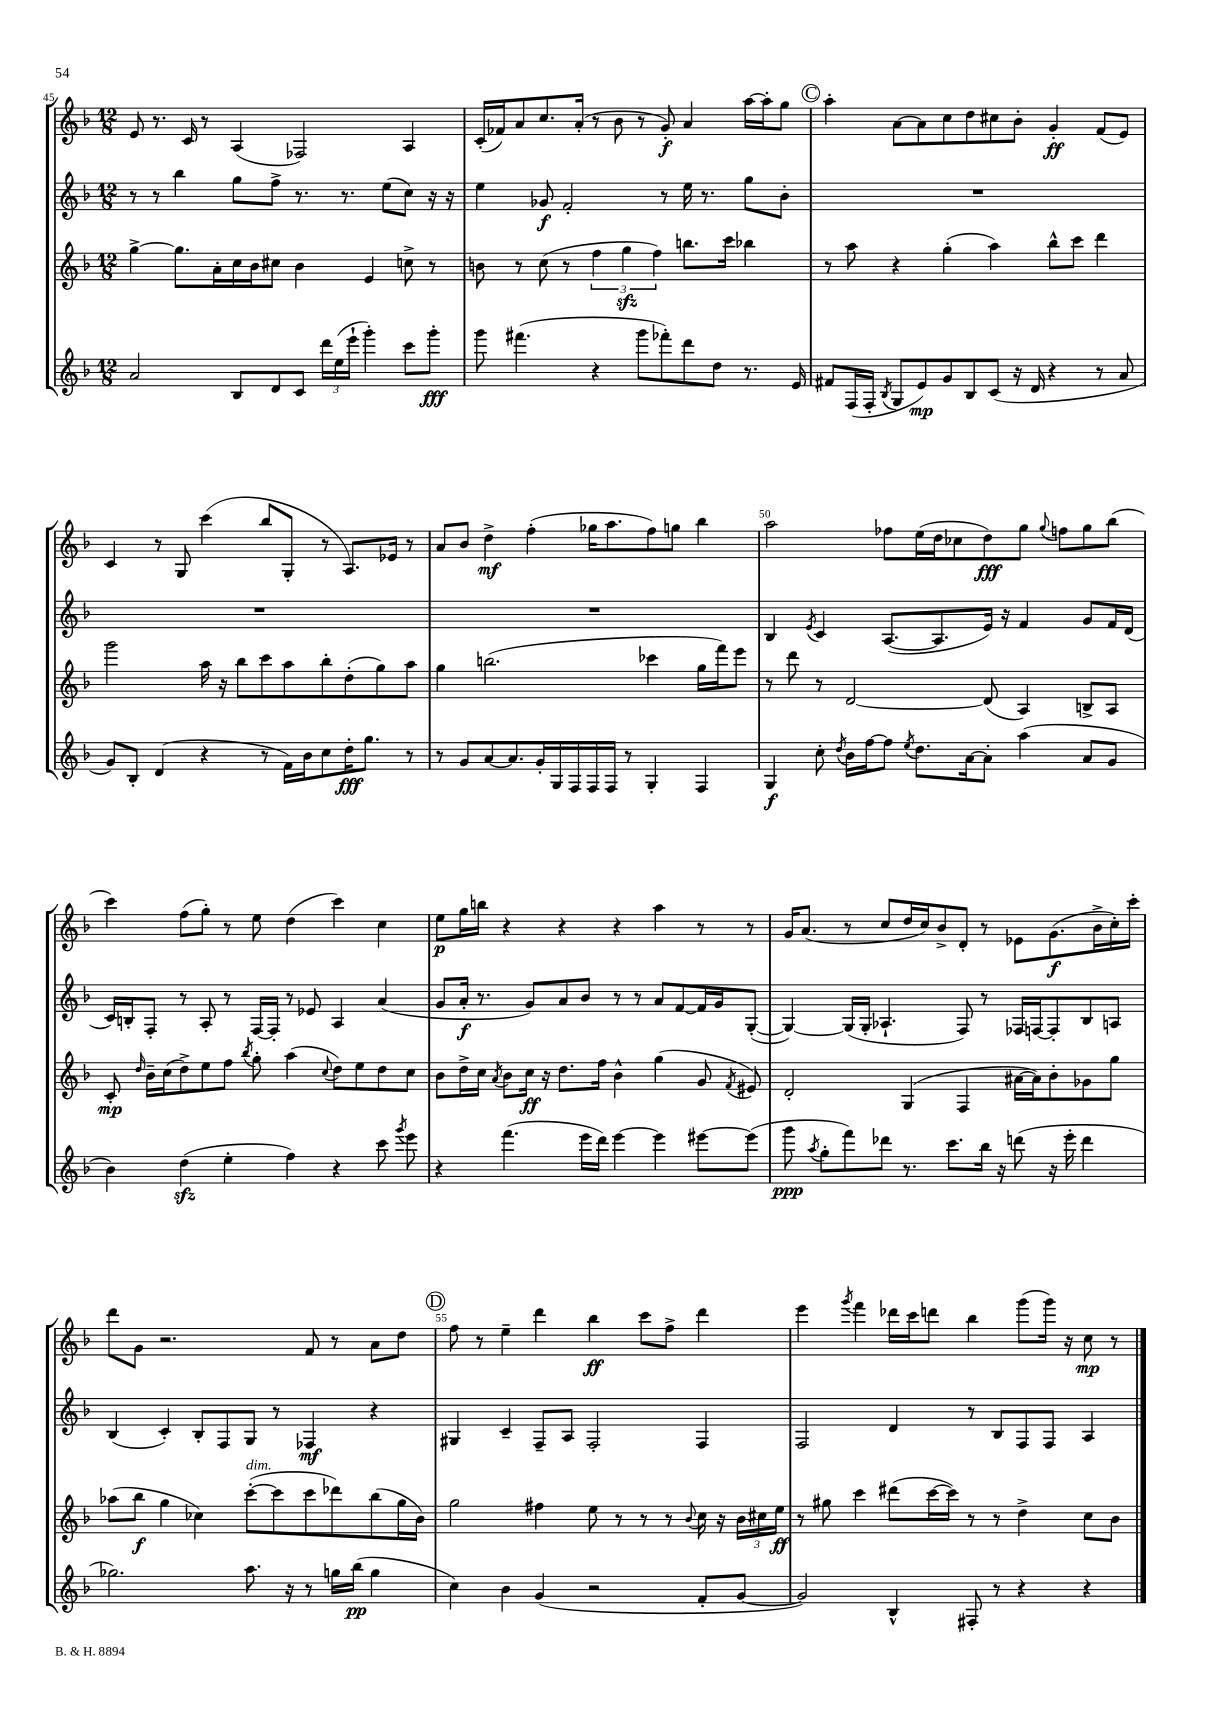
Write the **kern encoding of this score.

**kern	**dynam	**kern	**dynam	**kern	**dynam	**kern	**dynam
*part4	*part4	*part3	*part3	*part2	*part2	*part1	*part1
*staff4	*staff4	*staff3	*staff3	*staff2	*staff2	*staff1	*staff1
*clefG2	*	*clefG2	*	*clefG2	*	*clefG2	*
*k[b-]	*	*k[b-]	*	*k[b-]	*	*k[b-]	*
*M12/8	*	*M12/8	*	*M12/8	*	*M12/8	*
=45	=45	=45	=45	=45	=45	=45	=45
2a/	.	[4gg^\	.	8r	.	8e/	.
.	.	.	.	8r	.	8.r	.
.	.	8.gg\L]	.	4bb-\	.	.	.
.	.	.	.	.	.	16c/	.
.	.	.	.	.	.	8r	.
.	.	16a'\L	.	.	.	.	.
8B-/L	.	16cc\	.	8gg\L	.	(4A/	.
.	.	16b-\J	.	.	.	.	.
8d/	.	8cc#X\J	.	8ff^\J	.	.	.
8c/J	.	4b-\	.	8.r	.	2F-X/)	.
24ddd\LL	.	.	.	.	.	.	.
(24ee\	.	.	.	.	.	.	.
.	.	.	.	8.r	.	.	.
24eee`\JJ	.	.	.	.	.	.	.
4ggg'\)	.	4e/	.	.	.	.	.
.	.	.	.	(8ee\L	.	.	.
8ccc\L	.	8ccn^\	.	8cc\J)	.	4A/	.
8ggg'\J	fff	8r	.	16r	.	.	.
.	.	.	.	16r	.	.	.
=46	=46	=46	=46	=46	=46	=46	=46
8ggg\	.	8bn\	.	4ee\	.	(16c'/LL	.
.	.	.	.	.	.	16f-X/J)	.
(4.fff#X\	.	8r	.	.	.	8a/	.
.	.	(8cc\	.	8g-X/	f	8.cc/	.
.	.	8r	.	2f'/	.	.	.
.	.	.	.	.	.	(16a'/Jk	.
4r	.	6ff\	.	.	.	8r	.
.	.	.	.	.	.	8b-\	.
.	.	6ggzz\	.	.	.	.	.
8ggg\L	.	.	.	.	.	8r	.
.	.	6ff\)	.	.	.	.	.
8fff-X'\)	.	.	.	8r	.	8g'/)	f
8ddd\	.	8.bbn\L	.	16ee\	.	4a/	.
.	.	.	.	8.r	.	.	.
8dd\J	.	.	.	.	.	.	.
.	.	16ccc\Jk	.	.	.	.	.
8.r	.	4bb-X\	.	8gg\L	.	[16aa\LL	.
.	.	.	.	.	.	16aa'\J]	.
.	.	.	.	8b-'\J	.	8gg\J	.
16e/	.	.	.	.	.	.	.
!!LO:REH:place=s1:t=C
=47	=47	=47	=47	=47	=47	=47	=47
8f#X/L	.	8r	.	1.r	.	4aa'\	.
(16F/L	.	8aa\	.	.	.	.	.
16F'/JJ	.	.	.	.	.	.	.
8qB-/	.	.	.	.	.	.	.
8G/L	.	4r	.	.	.	[8a\L	.
8e/)	mp	.	.	.	.	8a\]	.
8g/	.	(4gg'\	.	.	.	8cc\	.
8B-/	.	.	.	.	.	8dd\	.
(8c/J	.	4aa\)	.	.	.	8cc#X\	.
16r	.	.	.	.	.	8b-'\J	.
16d/	.	.	.	.	.	.	.
4r	.	8bb-^^\L	.	.	.	4g'/	ff
.	.	8ccc\J	.	.	.	.	.
8r	.	4ddd\	.	.	.	(8f/L	.
8a/	.	.	.	.	.	8e/J)	.
!!LO:LB:g=z
=48	=48	=48	=48	=48	=48	=48	=48
8g/L)	.	2ggg\	.	1.r	.	4c/	.
8B-'/J	.	.	.	.	.	.	.
(4d/	.	.	.	.	.	8r	.
.	.	.	.	.	.	8G/	.
4r	.	16aa\	.	.	.	(4ccc\	.
.	.	16r	.	.	.	.	.
.	.	8bb-\L	.	.	.	.	.
8r	.	8ccc\	.	.	.	8bb-/L	.
16f\LL)	.	8aa\	.	.	.	8G'/J	.
16b-\J	.	.	.	.	.	.	.
8cc\	.	8bb-'\	.	.	.	8r	.
16dd'\K	fff	(8dd'\	.	.	.	8.A/L)	.
8.gg\J	.	.	.	.	.	.	.
.	.	8gg\)	.	.	.	.	.
.	.	.	.	.	.	16e-X/Jk	.
8r	.	8aa\J	.	.	.	8r	.
=49	=49	=49	=49	=49	=49	=49	=49
8r	.	4gg\	.	1.r	.	8a/L	.
8g/L	.	.	.	.	.	8b-/J	.
[8a/	.	(2.bbn\	.	.	.	4dd^\	mf
8.a/]	.	.	.	.	.	.	.
.	.	.	.	.	.	(4ff'\	.
16g'/L	.	.	.	.	.	.	.
16G/	.	.	.	.	.	.	.
16F/	.	.	.	.	.	.	.
16F/	.	.	.	.	.	16gg-X\KL	.
16F/JJ	.	.	.	.	.	8.aa\	.
8r	.	.	.	.	.	.	.
4G'/	.	4ccc-X\	.	.	.	8ff\)	.
.	.	.	.	.	.	8ggn\J	.
4F/	.	16gg\LL	.	.	.	4bb-\	.
.	.	16fff\J)	.	.	.	.	.
.	.	8eee\J	.	.	.	.	.
=50	=50	=50	=50	=50	=50	=50	=50
4G/	f	8r	.	4B-/	.	2aa\	.
.	.	8ddd\	.	.	.	.	.
.	.	.	.	8qe/	.	.	.
8cc'\	.	8r	.	4c/	.	.	.
8qdd/	.	.	.	.	.	.	.
16b-\LL	.	[2d/	.	.	.	.	.
[16ff\J	.	.	.	.	.	.	.
8ff\J]	.	.	.	([8.A/L	.	8ff-X\L	.
8qee/	.	.	.	.	.	.	.
8.dd\L	.	.	.	.	.	(16ee\L	.
.	.	.	.	8.A/]	.	16dd\J	.
.	.	.	.	.	.	8cc-X\	.
[16a\k	.	.	.	.	.	.	.
8a'\J]	.	(8d/]	.	16e/Jk)	.	8dd\)	fff
.	.	.	.	16r	.	.	.
(4aa\	.	4A/)	.	4f/	.	8gg\J	.
.	.	.	.	.	.	8qqgg/	.
.	.	.	.	.	.	8ffn\L	.
8a/L	.	8Bn^/L	.	8g/L	.	8gg\	.
8g/J	.	8A/J	.	16f/L	.	(8bb-\J	.
.	.	.	.	(16d/JJ	.	.	.
!!LO:LB:g=z
=51	=51	=51	=51	=51	=51	=51	=51
4b-\)	.	8c'/	mp	16c/LL)	.	4ccc\)	.
.	.	.	.	16Bn'/J	.	.	.
.	.	16qqdd/	.	.	.	.	.
.	.	16b-~\LL	.	8F'/J	.	.	.
.	.	(16cc\J	.	.	.	.	.
(4ddzz\	.	8dd^\)	.	8r	.	(8ff\L	.
.	.	8ee\	.	8A'/	.	8gg'\J)	.
4ee'\	.	8ff\J	.	8r	.	8r	.
.	.	8qbb-/	.	.	.	.	.
.	.	8gg'\	.	[16F/LL	.	8ee\	.
.	.	.	.	16F'/JJ]	.	.	.
4ff\)	.	(4aa\	.	8r	.	(4dd\	.
.	.	.	.	8e-X/	.	.	.
.	.	8qqcc/	.	.	.	.	.
4r	.	8dd\L)	.	4A/	.	4ccc\)	.
.	.	8ee\	.	.	.	.	.
8ccc\	.	8dd\	.	(4a/	.	4cc\	.
8qggg/	.	.	.	.	.	.	.
8eee\	.	8cc\J	.	.	.	.	.
=52	=52	=52	=52	=52	=52	=52	=52
4r	.	8b-\L	.	8g/L	.	8ee\L	p
.	.	16dd^\L	.	16a'/Jk	f	16gg\L	.
.	.	16cc\JJ	.	8.r	.	16bbn\JJ	.
.	.	8qa/	.	.	.	.	.
(4.fff\	.	8b-\L	.	.	.	4r	.
.	.	16cc\Jk	ff	8g/L)	.	.	.
.	.	16r	.	.	.	.	.
.	.	8.dd\L	.	8a/	.	4r	.
16eee\LL	.	.	.	8b-/J	.	.	.
16ddd\JJ)	.	16ff\Jk	.	.	.	.	.
[4eee\	.	4b-^^\	.	8r	.	4r	.
.	.	.	.	8r	.	.	.
4eee\]	.	(4gg\	.	8a/L	.	4aa\	.
.	.	.	.	[8f/	.	.	.
[8eee#X\L	.	8g/	.	16f/L]	.	8r	.
.	.	.	.	16g/J	.	.	.
.	.	8qf/	.	.	.	.	.
(8eee#\J]	.	8e#X/)	.	([8G'/J	.	8r	.
=53	=53	=53	=53	=53	=53	=53	=53
8ggg\	ppp	2d'/	.	4G/_)	.	16g/KL	.
.	.	.	.	.	.	(8.a/J	.
8qaa/	.	.	.	.	.	.	.
8gg'\L	.	.	.	.	.	.	.
8fff\)	.	.	.	(16G/LL]	.	8r	.
.	.	.	.	16G'/JJ	.	.	.
8ddd-X\J	.	.	.	4.A-X`/	.	8cc/L	.
8.r	.	(4G/	.	.	.	16dd/L	.
.	.	.	.	.	.	16cc/J)	.
.	.	.	.	.	.	8b-^/	.
8.ccc\L	.	.	.	.	.	.	.
.	.	4F/	.	8F/)	.	8d'/J	.
16bb-\Jk	.	.	.	8r	.	8r	.
16r	.	.	.	.	.	.	.
(8dddn\	.	[16a#X\LL	.	16F-X/LL	.	8e-X\L	.
.	.	16a#\J])	.	[16Fn/J	.	.	.
16r	.	8b-'\	.	8F'/]	.	(8.g\	f
16eee'\	.	.	.	.	.	.	.
4ddd\	.	8g-X\	.	8B-/	.	.	.
.	.	.	.	.	.	16b-^\L	.
.	.	8gg\J	.	8An/J	.	16cc'\)	.
.	.	.	.	.	.	16ccc'\JJ	.
!!LO:LB:g=z
=54	=54	=54	=54	=54	=54	=54	=54
2.gg-X\)	.	(8aa-X\L	.	(4B-/	.	8ddd\L	.
.	.	8bb-\J	f	.	.	8g\J	.
.	.	4gg\	.	4c'/)	.	2.r	.
.	.	4cc-X\)	.	8B-'/L	.	.	.
.	.	.	.	8F/	.	.	.
!	!	!LO:TX:a:i:t=dim.	!	!	!	!	!
8.aa\	.	([8ccc'\L	.	8G/J	.	.	.
.	.	8ccc\]	.	8r	.	.	.
16r	.	.	.	.	.	.	.
8r	.	8ccc\	.	4F-X/	mf	8f/	.
16ggn\LL	.	8ddd-X\)	.	.	.	8r	.
(16bb-\JJ	pp	.	.	.	.	.	.
4gg\	.	(8bb-\	.	4r	.	8a\L	.
.	.	16gg\L	.	.	.	8dd\J	.
.	.	16b-\JJ)	.	.	.	.	.
!!LO:REH:place=s1:t=D
=55	=55	=55	=55	=55	=55	=55	=55
4cc\)	.	2gg\	.	4G#X/	.	8ff\	.
.	.	.	.	.	.	8r	.
4b-\	.	.	.	4c~/	.	4ee~\	.
(4g/	.	4ff#X\	.	8F~/L	.	4ddd\	.
.	.	.	.	8A/J	.	.	.
2r	.	8ee\	.	2F'/	.	4bb-\	ff
.	.	8r	.	.	.	.	.
.	.	8r	.	.	.	8ccc\L	.
.	.	8r	.	.	.	8ff^\J	.
.	.	8qqb-/	.	.	.	.	.
8f'/L	.	16cc\	.	4F/	.	4ddd\	.
.	.	16r	.	.	.	.	.
[8g/J	.	24b-\LL	.	.	.	.	.
.	.	24cc#X\	.	.	.	.	.
.	.	24ee\JJ	ff	.	.	.	.
=56	=56	=56	=56	=56	=56	=56	=56
2g/])	.	8r	.	2F/	.	4eee\	.
.	.	8gg#X\	.	.	.	.	.
.	.	.	.	.	.	8qggg/	.
.	.	4ccc\	.	.	.	4fff\	.
4B-^^/	.	(8ddd#X\L	.	4d/	.	16ddd-X\LL	.
.	.	.	.	.	.	16ccc\J	.
.	.	[16ccc\L	.	.	.	8dddn\J	.
.	.	16ccc\JJ])	.	.	.	.	.
8F#X'/	.	8r	.	8r	.	4bb-\	.
8r	.	8r	.	8B-/L	.	.	.
4r	.	4dd^\	.	8F/	.	(8ggg\L	.
.	.	.	.	8F/J	.	16ggg\Jk)	.
.	.	.	.	.	.	16r	.
4r	.	8cc\L	.	4A/	.	8cc\	mp
.	.	8b-\J	.	.	.	8r	.
==	==	==	==	==	==	==	==
*-	*-	*-	*-	*-	*-	*-	*-
